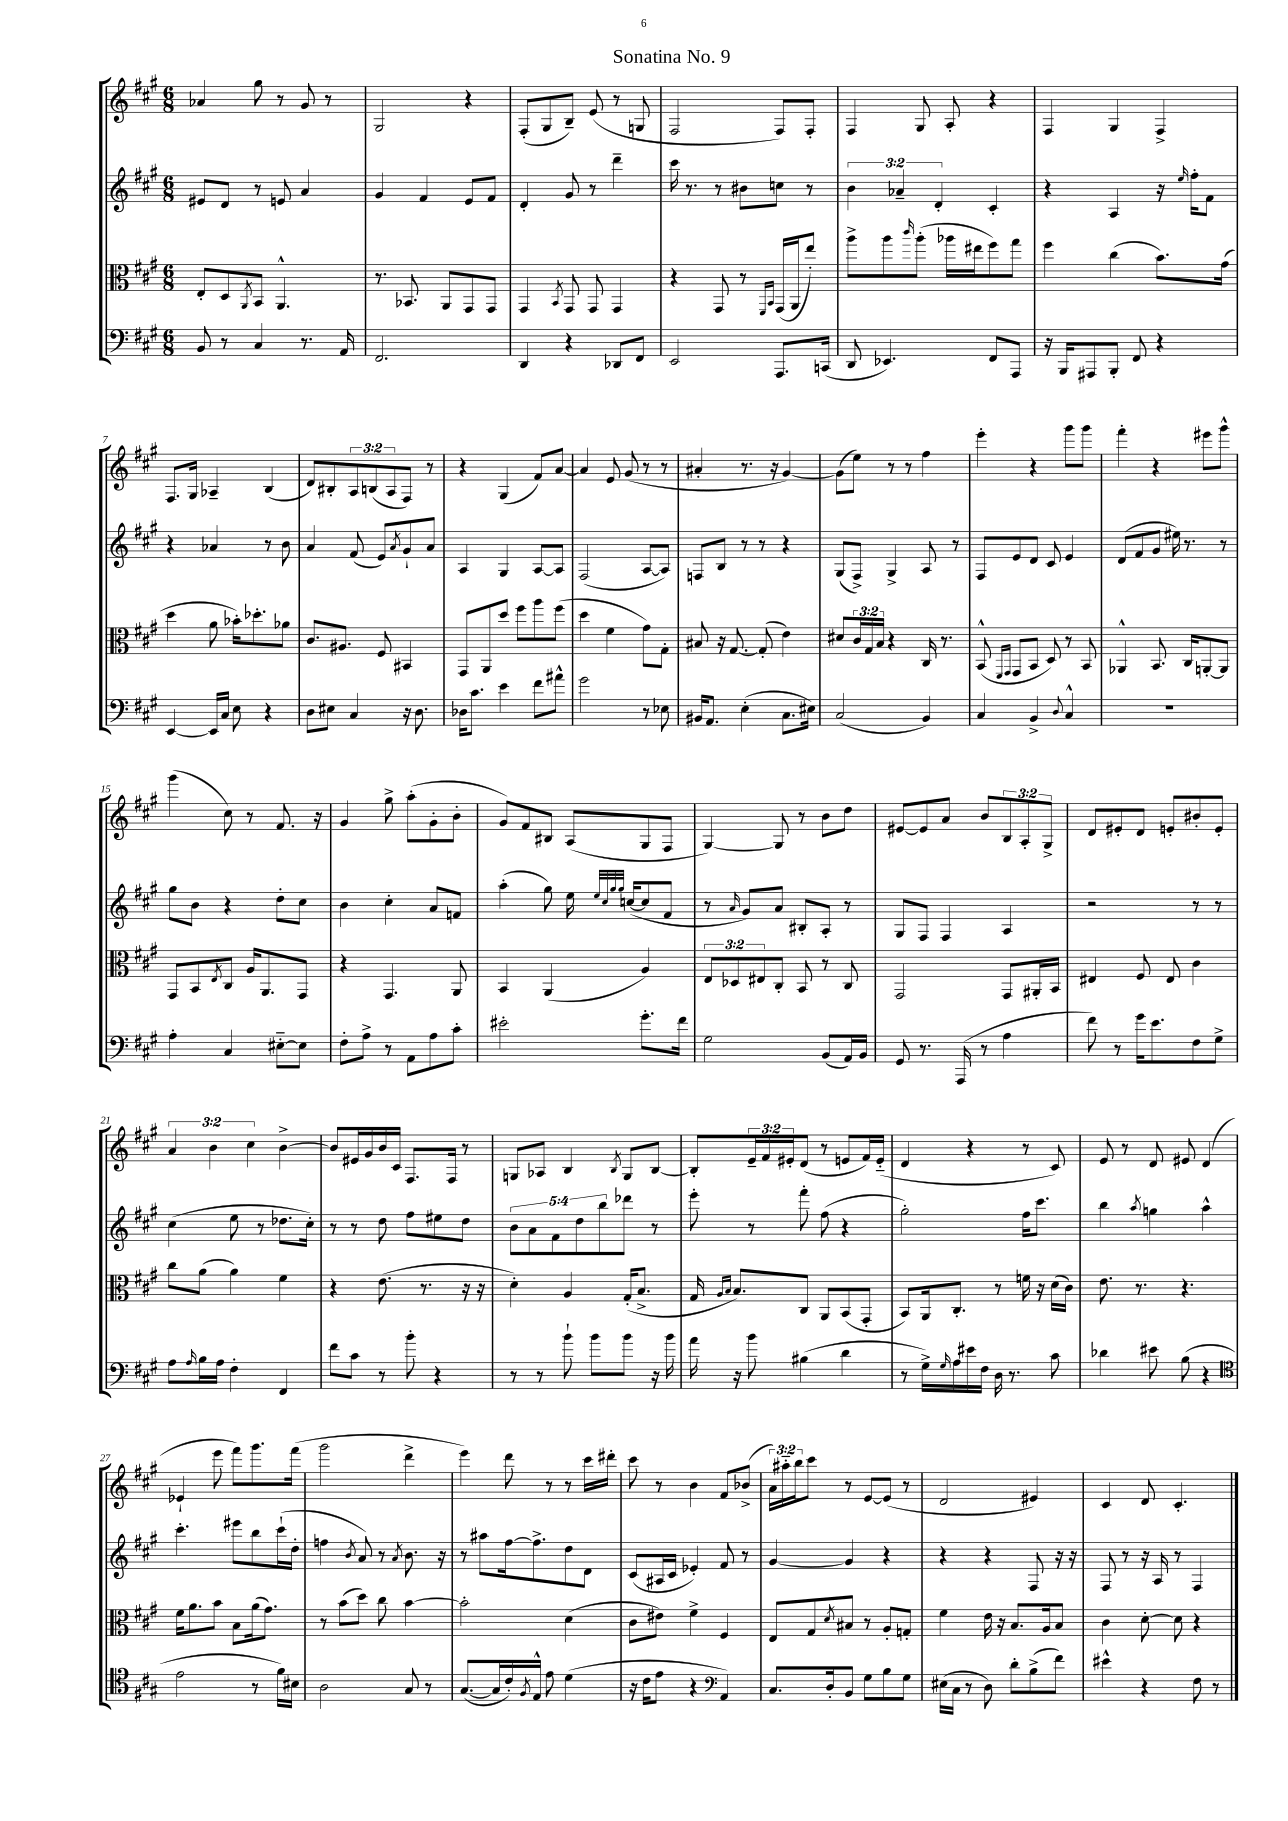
\header { title = "Sonatina No. 9" }
<<
\new StaffGroup <<
\new Staff = "s0" {
    \clef treble \key a \major \numericTimeSignature \time 6/8 \override Staff.TupletNumber.text = #tuplet-number::calc-fraction-text
    aes'4 gis''8 r8 gis'8 r8 |
    gis2 r4 |
    fis8-.( gis8 b8--) e'8( r8 g8 |
    fis2 fis8) fis8-. |
    fis4 gis8 a8-. r4 |
    fis4 gis4 fis4-> |
    fis8. gis16 aes4-- b4( |
    d'8) bis8-. \tuplet 3/2 { a8 b8( a8 } fis8) r8 |
    r4 gis4( fis'8) a'8~ |
    a'4 e'8 gis'8( r8 r8 |
    ais'4-. r8. r16 gis'4~) |
    gis'8( e''8) r8 r8 fis''4 |
    e'''4-. r4 gis'''8 gis'''8 |
    fis'''4-. r4 eis'''8 gis'''8-^ |
    gis'''4( cis''8) r8 fis'8. r16 |
    gis'4 gis''8-> a''8-.( gis'8-. b'8-. |
    gis'8) fis'8 bis8 a8( gis8 fis8 |
    gis4~) gis8 r8 b'8 d''8 |
    eis'8~ eis'8 a'8 b'8 \tuplet 3/2 { b8 a8-. gis8-> } |
    d'8 eis'8-. d'8 e'8-. bis'8-. e'8-. |
    \tuplet 3/2 { a'4 b'4 cis''4 } b'4~-> |
    b'8 eis'16 gis'16 b'16 cis'16 fis8. fis16 r8 |
    g8 aes8 b4 \acciaccatura { b8 } g8 b8~ |
    b8-. \tuplet 3/2 { e'16-- fis'16 eis'16-. } d'8( r8 e'8 fis'16) e'16-_( |
    d'4 r4 r8 cis'8) |
    e'8 r8 d'8 eis'8 d'4( |
    ees'4-! e'''8 fis'''8) gis'''8. fis'''16( |
    gis'''2 d'''4-> |
    e'''4) d'''8 r8 r8 cis'''16 dis'''16-. |
    cis'''8 r8 b'4 fis'8 bes'8->( |
    \tuplet 3/2 { a'16) ais''16-_ b''16 } cis'''8 r8 e'8~ e'8( r8 |
    d'2 eis'4) |
    cis'4 d'8 cis'4.-. \bar "|." |
}
\new Staff = "s1" {
    \clef treble \key a \major \numericTimeSignature \time 6/8 \override Staff.TupletNumber.text = #tuplet-number::calc-fraction-text
    eis'8 d'8 r8 e'8 a'4 |
    gis'4 fis'4 e'8 fis'8 |
    d'4-. gis'8 r8 d'''4-- |
    cis'''16 r8. r8 bis'8 c''8 r8 |
    \tuplet 3/2 { b'4 aes'4-- d'4-. } cis'4-. |
    r4 a4 r16 \grace { e''16 } fis''16-. fis'8 |
    r4 aes'4 r8 b'8 |
    a'4 fis'8( e'8) \acciaccatura { a'8 } gis'8-! a'8 |
    a4 gis4 a8~ a8 |
    fis2( a8~ a8) |
    f8 b8 r8 r8 r4 |
    gis8( fis8->) gis4-> a8 r8 |
    fis8 e'8 d'8 cis'8 e'4 |
    d'8( fis'8 gis'8 eis''16) r8. r8 |
    gis''8 b'8 r4 d''8-. cis''8 |
    b'4 cis''4-. a'8 f'8 |
    a''4-.( gis''8) e''16 \grace { e''32 cis''32 gis''32 gis''32 } c''16~( c''8 fis'8 |
    r8 \grace { a'16 } gis'8) a'8 bis8-. a8-. r8 |
    gis8 fis8 fis4 a4 |
    r2 r8 r8 |
    cis''4( e''8 r8 des''8. cis''16-.) |
    r8 r8 d''8 fis''8 eis''8 d''8 |
    \tuplet 5/4 { b'8 a'8 fis'8 d''8 b''8 } des'''8 r8 |
    e'''8-. r8 fis'''8-. fis''8( r4 |
    gis''2-.) fis''16 cis'''8. |
    b''4 \acciaccatura { a''8 } g''4 a''4-^ |
    cis'''4.-. eis'''8 b''8 cis'''16-!( d''16-. |
    f''4 \acciaccatura { b'8 } a'8) r8 \acciaccatura { a'8 } b'8. r16 |
    r8 ais''8 fis''16~ fis''8.-> d''8 d'8 |
    cis'8( ais16 cis'16 ees'4-.) fis'8 r8 |
    gis'4~ gis'4 r4 |
    r4 r4 fis8 r16 r16 |
    fis8 r8 r16 a16 r8 fis4 \bar "|." |
}
\new Staff = "s2" {
    \clef alto \key a \major \numericTimeSignature \time 6/8 \override Staff.TupletNumber.text = #tuplet-number::calc-fraction-text
    e8-. d8 \acciaccatura { a,8 } b,8 a,4.-^ |
    r8. bes,8. a,8 gis,8 gis,8 |
    gis,4 \acciaccatura { b,8 } gis,8 gis,8 gis,4 |
    r4 gis,8 r8 \grace { fis,16 b,16 } gis,16( a,16 e''8-.) |
    a''8-> a''8 \grace { cis'''16 } a''8-.( aes''16 eis''16 fis''8) gis''8 |
    fis''4 cis''4( b'8.) gis'16( |
    d''4 a'8 bes'16-.) des''8.-. aes'8 |
    cis'8. ais8. fis8 bis,4 |
    gis,8 a,8 d''8 fis''8 a''8 fis''8( |
    d''4 fis'4 gis'8) gis8-. |
    bis8 r16 gis8.~ gis8-.( e'4) |
    dis'8 \tuplet 3/2 { cis'16 gis16 b16 } r4 cis16 r8. |
    b,8-^( \grace { fis,16 gis,16 } gis,8 b,8 d8) r8 b,8 |
    aes,4-^ b,8. cis16 a,8~-. a,8 |
    gis,8 b,8 \acciaccatura { e8 } cis8 a16 a,8. gis,8 |
    r4 gis,4. a,8 |
    b,4 a,4( a4) |
    \tuplet 3/2 { e8 des8 eis8 } cis8-. b,8 r8 cis8 |
    gis,2 gis,8 ais,16-. b,16 |
    eis4 fis8 eis8 cis'4 |
    cis''8 a'8( a'4) fis'4 |
    r4 e'8.( r8. r16 r16 |
    d'4-.) a4 gis16-.( b8.-> |
    gis16 \grace { a16 b16 } b8.) cis8 a,8 b,8( gis,8-. |
    b,8) a,16 cis8.-. r8 f'16 r16 d'16( cis'16) |
    e'8. r8. r4. |
    fis'16 a'8. b'8 b8 a'16( gis'8.) |
    r8 b'8( d''8) cis''8 b'4~ |
    b'2-. d'4( |
    cis'8 eis'8) fis'4-> fis4 |
    e8 gis8 \acciaccatura { d'8 } bis8 r8 a8-. g8-. |
    fis'4 e'16 r16 b8. a16 b8 |
    cis'4 d'8~-. d'8 r4 \bar "|." |
}
\new Staff = "s3" {
    \clef bass \key a \major \numericTimeSignature \time 6/8
    b,8 r8 cis4 r8. a,16 |
    fis,2. |
    d,4 r4 des,8 fis,8 |
    e,2 a,,8. c,16( |
    d,8 ees,4.) fis,8 a,,8 |
    r16 b,,16 ais,,8 b,,8-. fis,8 r4 |
    e,4~ e,16 cis16 e8 r4 |
    d8 eis8 cis4 r16 d8. |
    des16 cis'8. e'4 fis'8 ais'8-^ |
    gis'2 r8 ees8 |
    bis,16 a,8. e4-.( cis8. eis16) |
    cis2( b,4) |
    cis4 b,4-> \appoggiatura { d8 } cis4-^ |
    R2. |
    a4-. cis4 eis8~-_ eis8 |
    fis8-. a8-> r8 a,8 a8 cis'8-. |
    eis'2-. gis'8.-. fis'16 |
    gis2 b,8( a,16) b,16 |
    gis,8 r8. a,,16( r8 a4 |
    fis'8) r8 gis'16 e'8. fis8 gis8-> |
    a8 \grace { a16 } b16 a16 fis4-. fis,4 |
    fis'8 cis'8 r8 b'8-. r4 |
    r8 r8 b'8-! b'8 b'8 r16 b'16 |
    a'16 r16 b'8 bis4( d'4 |
    r8 gis16->) \grace { gis16 } a16 eis'16 fis16 d16 r8. cis'8 |
    des'4 eis'8 b8( r4 |
    \clef tenor e'2 r8 fis'16) bis16 |
    a2 gis8 r8 |
    gis8.~( gis16 cis'16-.) \acciaccatura { fis8 } e16-^ e'8 d'4( |
    r16 cis'16 e'8 r4 \clef bass a,4) |
    cis8. d16-. b,8 gis8 b8 gis8 |
    eis16( cis16 r8 d8) d'8-. b8->( fis'8) |
    eis'4-^ r4 fis8 r8 \bar "|." |
}
>>
>>
